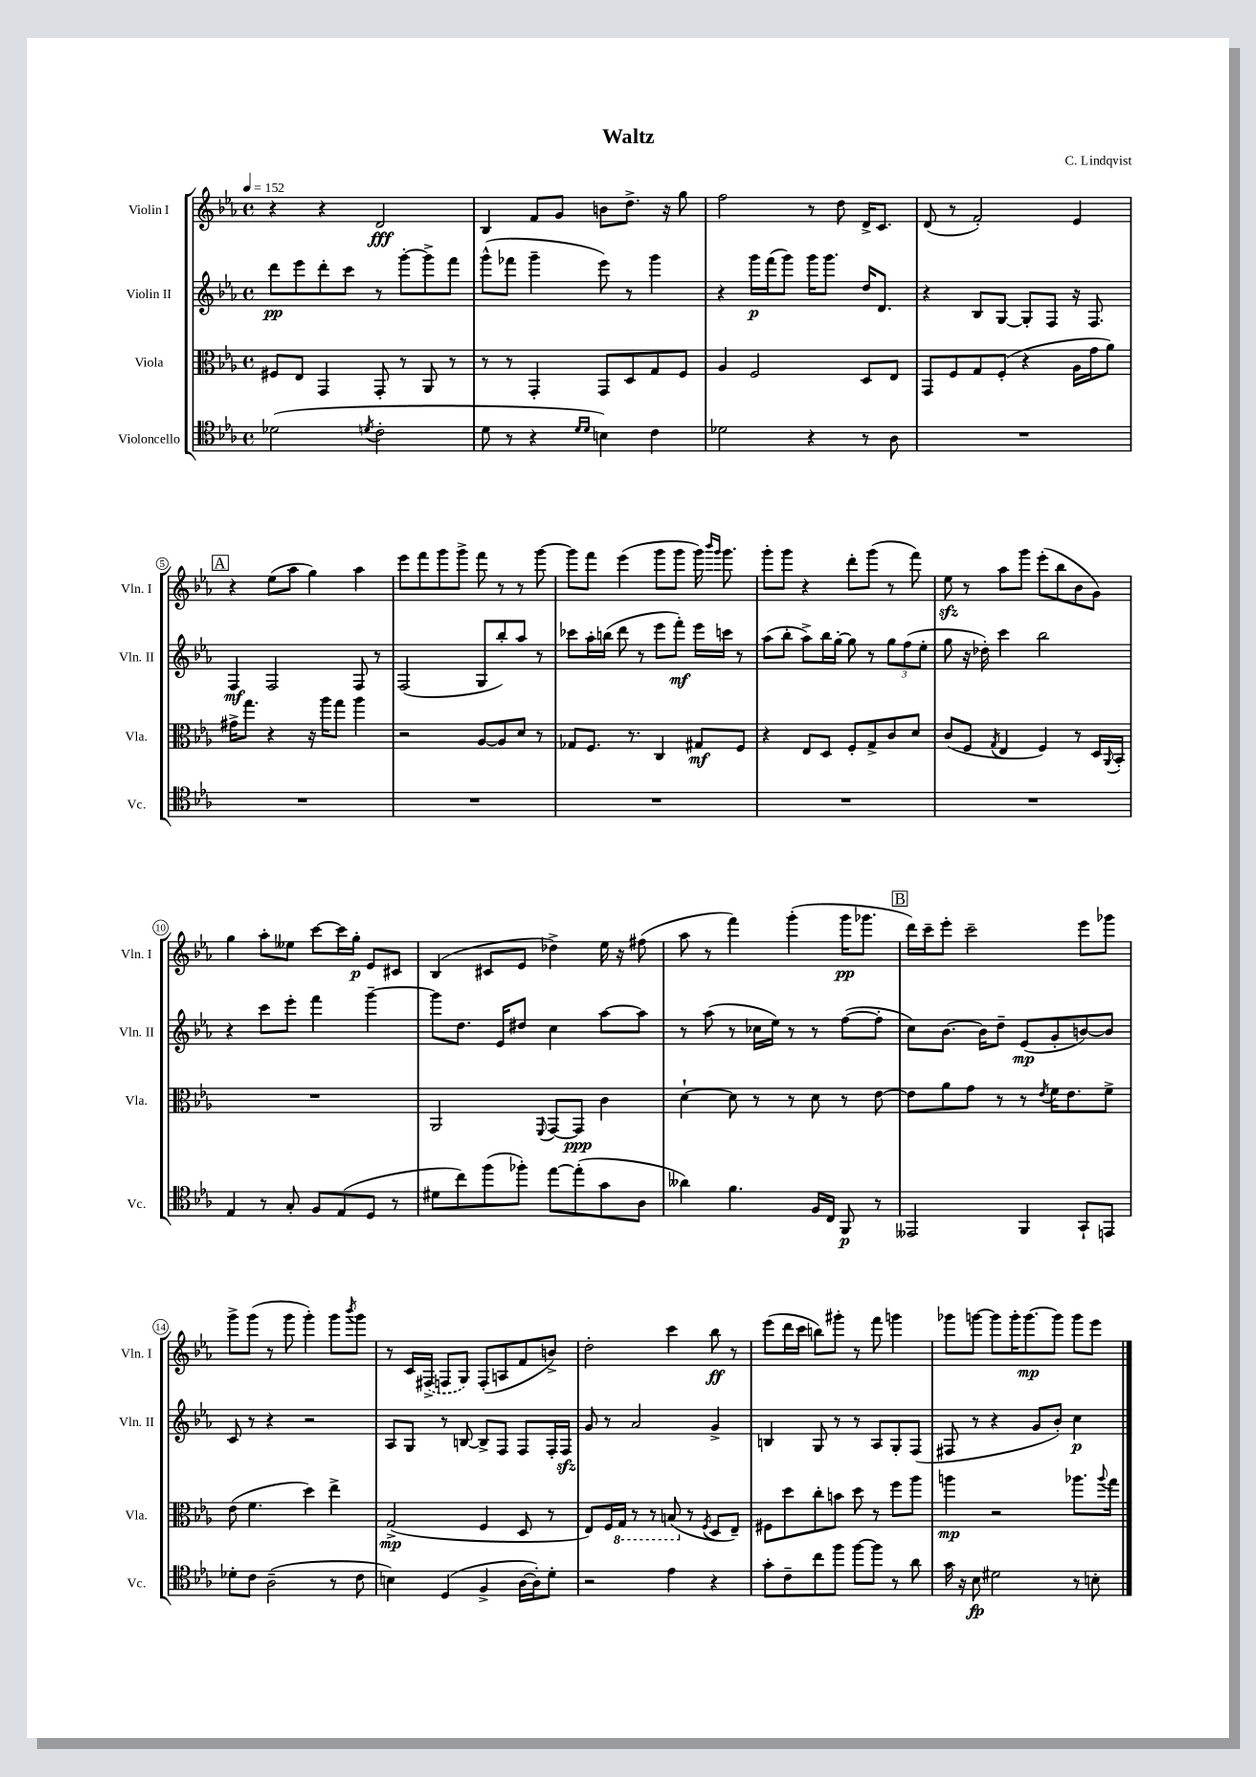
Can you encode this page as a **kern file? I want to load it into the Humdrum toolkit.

**kern	**dynam	**kern	**dynam	**kern	**dynam	**kern	**dynam
*part4	*part4	*part3	*part3	*part2	*part2	*part1	*part1
*staff4	*staff4	*staff3	*staff3	*staff2	*staff2	*staff1	*staff1
*I"Violoncello	*	*I"Viola	*	*I"Violin II	*	*I"Violin I	*
*I'Vc.	*	*I'Vla.	*	*I'Vln. II	*	*I'Vln. I	*
*clefC4	*	*clefC3	*	*clefG2	*	*clefG2	*
*k[b-e-a-]	*	*k[b-e-a-]	*	*k[b-e-a-]	*	*k[b-e-a-]	*
*M4/4	*	*M4/4	*	*M4/4	*	*M4/4	*
*met(c)	*	*met(c)	*	*met(c)	*	*met(c)	*
*MM152	*	*MM152	*	*MM152	*	*MM152	*
=1	=1	=1	=1	=1	=1	=1	=1
(2d-X\	.	8F#X/L	.	8ddd\L	pp	4r	.
.	.	8E-/J	.	8eee-\	.	.	.
.	.	4GG/	.	8ddd'\	.	4r	.
.	.	.	.	8ccc\J	.	.	.
8qdn/	.	.	.	.	.	.	.
2c'\	.	8GG'/	.	8r	.	2d/	fff
.	.	8r	.	[8ggg'\L	.	.	.
.	.	8AA-/	.	8ggg^\]	.	.	.
.	.	8r	.	8fff\J	.	.	.
=2	=2	=2	=2	=2	=2	=2	=2
8d\	.	8r	.	(8ggg^^\L	.	4B-/	.
8r	.	8r	.	8fff-X\J	.	.	.
4r	.	4GG'/	.	4ggg~\	.	8f/L	.
.	.	.	.	.	.	8g/J	.
16qqd/LL	.	.	.	.	.	.	.
16qqd/JJ	.	.	.	.	.	.	.
4Bn\)	.	8GG/L	.	8eee-\)	.	8bn\L	.
.	.	8D/	.	8r	.	8.dd^\J	.
4c\	.	8G/	.	4ggg\	.	.	.
.	.	.	.	.	.	16r	.
.	.	8F/J	.	.	.	8gg\	.
=3	=3	=3	=3	=3	=3	=3	=3
2d-X\	.	4A-/	.	4r	.	2ff\	.
.	.	2F/	.	16ggg\LL	p	.	.
.	.	.	.	(16fff\J	.	.	.
.	.	.	.	8ggg\J)	.	.	.
4r	.	.	.	16ggg\KL	.	8r	.
.	.	.	.	8.ggg\J	.	.	.
.	.	.	.	.	.	8dd\	.
8r	.	8D/L	.	16dd/KL	.	16d^/KL	.
.	.	.	.	8.d/J	.	8.c/J	.
8A-\	.	8E-/J	.	.	.	.	.
=4	=4	=4	=4	=4	=4	=4	=4
1r	.	8GG/L	.	4r	.	(8d/	.
.	.	8F/	.	.	.	8r	.
.	.	8G/	.	8B-/L	.	2f'/)	.
.	.	(8F'/J	.	[8G/J	.	.	.
.	.	4r	.	8G'/L]	.	.	.
.	.	.	.	8F/J	.	.	.
.	.	16A-\LL	.	16r	.	4e-/	.
.	.	16g\J	.	8.F/	.	.	.
.	.	8a-\J)	.	.	.	.	.
!!LO:LB:g=z
!!LO:REH:place=s1:t=A
=5	=5	=5	=5	=5	=5	=5	=5
1r	.	16g#X^\KL	.	4F/	mf	4r	.
.	.	8.gg\J	.	.	.	.	.
.	.	4r	.	2F/	.	(8ee-\L	.
.	.	.	.	.	.	8aa-\J	.
.	.	16r	.	.	.	4gg\)	.
.	.	16aa-\KL	.	.	.	.	.
.	.	8gg\J	.	.	.	.	.
.	.	4aa-\	.	8F/	.	4aa-\	.
.	.	.	.	8r	.	.	.
=6	=6	=6	=6	=6	=6	=6	=6
1r	.	2r	.	(2F/	.	8eee-\L	.
.	.	.	.	.	.	8fff\	.
.	.	.	.	.	.	8ggg\	.
.	.	.	.	.	.	8ggg^\J	.
.	.	[8A-/L	.	8G/L	.	8fff\	.
.	.	8A-/]	.	8bb-'/)	.	8r	.
.	.	8d/J	.	8aa-/J	.	8r	.
.	.	8r	.	8r	.	[8ggg\	.
=7	=7	=7	=7	=7	=7	=7	=7
1r	.	8G-X/L	.	8ccc-X\L	.	8ggg\L]	.
.	.	8.F/J	.	16aa-'\L	.	8fff\J	.
.	.	.	.	(16bbn\JJ	.	.	.
.	.	.	.	8ddd\	.	(4eee-\	.
.	.	8.r	.	.	.	.	.
.	.	.	.	8r	.	.	.
.	.	4C/	.	8eee-\L	.	8ggg\L	.
.	.	.	.	8fff'\J)	mf	8ggg\J	.
.	.	8G#X/L	mf	16eee-\LL	.	16ggg\)	.
.	.	.	.	.	.	16qqbbb-/LL	.
.	.	.	.	.	.	16qqggg/JJ	.
.	.	.	.	16cccn\JJ	.	8.ggg\	.
.	.	8F/J	.	8r	.	.	.
=8	=8	=8	=8	=8	=8	=8	=8
1r	.	4r	.	(8aa-\L	.	8ggg'\L	.
.	.	.	.	8bb-'\J	.	8ggg\J	.
.	.	8E-/L	.	8aa-^\L)	.	4r	.
.	.	8D/J	.	16bb-\L	.	.	.
.	.	.	.	[16gg'\JJ	.	.	.
.	.	8F'/L	.	8gg\]	.	8ddd'\L	.
.	.	8G^/	.	8r	.	(8ggg\J	.
.	.	8c/	.	12gg\L	.	8r	.
.	.	.	.	(12ff\	.	.	.
.	.	8d/J	.	.	.	8fff\)	.
.	.	.	.	12ee-'\J	.	.	.
=9	=9	=9	=9	=9	=9	=9	=9
1r	.	(8c/L	.	8gg\	.	8ee-zz\	.
.	.	8F/J	.	16r	.	8r	.
.	.	.	.	16dd-X'\)	.	.	.
.	.	8qG/	.	.	.	.	.
.	.	4E-/	.	4ccc\	.	8aa-\L	.
.	.	.	.	.	.	8ggg\J	.
.	.	4F/)	.	2bb-\	.	(8eee-'\L	.
.	.	.	.	.	.	8bb-\	.
.	.	8r	.	.	.	8b-\	.
.	.	16D/LL	.	.	.	8g\J)	.
.	.	8qqAA-/	.	.	.	.	.
.	.	16BB-'/JJ	.	.	.	.	.
!!LO:LB:g=z
=10	=10	=10	=10	=10	=10	=10	=10
4E-/	.	1r	.	4r	.	4gg\	.
8r	.	.	.	8ccc\L	.	8aa-'\L	.
8G'/	.	.	.	8eee-'\J	.	8ee--X\J	.
8F/L	.	.	.	4fff\	.	[8ccc\L	.
(8E-/	.	.	.	.	.	16ccc\L]	.
.	.	.	.	.	.	16gg'\JJ	p
8D/J	.	.	.	[4ggg~\	.	8e-/L	.
8r	.	.	.	.	.	8c#X/J	.
=11	=11	=11	=11	=11	=11	=11	=11
8d#X\L	.	2AA-/	.	8ggg\L]	.	(4B-/	.
8cc\)	.	.	.	8.dd\J	.	.	.
(8ff\	.	.	.	.	.	8c#X/L	.
.	.	.	.	16e-/KL	.	.	.
8ff-X'\J)	.	.	.	8dd#X/J	.	8e-/J	.
.	.	8qqFF/	.	.	.	.	.
[8ee-\L	.	[8GG/L	.	4cc\	.	4dd-X^\)	.
(8ee-'\]	.	8GG/J]	ppp	.	.	.	.
8g\	.	4c\	.	[8aa-\L	.	16ee-\	.
.	.	.	.	.	.	16r	.
8A-\J	.	.	.	8aa-\J]	.	(8ff#X\	.
=12	=12	=12	=12	=12	=12	=12	=12
4a--X\)	.	[4d`\	.	8r	.	8aa-\	.
.	.	.	.	(8aa-\	.	8r	.
4.f\	.	8d\]	.	8r	.	4fff\)	.
.	.	8r	.	16cc-X\LL	.	.	.
.	.	.	.	16ee-\JJ)	.	.	.
.	.	8r	.	8r	.	(4ggg'\	.
16F/LL	.	8d\	.	8r	.	.	.
16C/JJ	.	.	.	.	.	.	.
8FF/	p	8r	.	([8ff\L	.	16ggg\KL	pp
.	.	.	.	.	.	8.ggg-X\J	.
8r	.	[8e-\	.	8ff'\J]	.	.	.
!!LO:REH:place=s1:t=B
=13	=13	=13	=13	=13	=13	=13	=13
2EE--X/	.	8e-\L]	.	8cc\L)	.	16ddd\LL)	.
.	.	.	.	.	.	16ccc~\J	.
.	.	8a-\	.	[8.b-\J	.	8eee-'\J	.
.	.	8g\J	.	.	.	2ccc~\	.
.	.	.	.	16b-\KL]	.	.	.
.	.	8r	.	8dd~\J	.	.	.
4FF/	.	8r	.	(8e-/L	mp	.	.
.	.	8qe-/	.	.	.	.	.
.	.	16f\KL	.	8g'/	.	.	.
.	.	8.e-\	.	.	.	.	.
8GG`/L	.	.	.	[8bn/)	.	8eee-\L	.
8EEn/J	.	8f^\J	.	8b/J]	.	8ggg-X\J	.
!!LO:LB:g=z
=14	=14	=14	=14	=14	=14	=14	=14
8d-X'\L	.	(8e-\	.	8c/	.	8ggg^\L	.
8c\J	.	4.f\	.	8r	.	(8ggg\J	.
(2A-~\	.	.	.	4r	.	8r	.
.	.	.	.	.	.	8ggg\	.
.	.	4dd\)	.	2r	.	4ggg'\)	.
8r	.	4ee-^\	.	.	.	8ggg\L	.
.	.	.	.	.	.	8qbbb-/	.
8c\	.	.	.	.	.	8ggg\J	.
=15	=15	=15	=15	=15	=15	=15	=15
4Bn\)	.	(2G^/	mp	8A-/L	.	8r	.
.	.	.	.	8G/J	.	16c/LL	.
.	.	.	.	.	.	(16F#X^/JJ	.
(4D/	.	.	.	8r	.	8Fn/L	.
.	.	.	.	[8Bn/	.	8G/J)	.
4F^/	.	4F/	.	8B^/L]	.	(8F'/L	.
.	.	.	.	8F/J	.	8An/	.
[16A-\LL	.	8D/	.	8F/L	.	8f/	.
16A-'\J])	.	.	.	.	.	.	.
8d'\J	.	8r	.	16F'/L	.	8bn^/J)	.
.	.	.	.	16Fzz/JJ	.	.	.
=16	=16	=16	=16	=16	=16	=16	=16
2r	.	8E-/L)	.	8g/	.	2dd'\	.
.	.	16F/L	.	8r	.	.	.
*	*	*8ba	*	*	*	*	*
.	.	16GG/JJ	.	.	.	.	.
.	.	8r	.	2a-/	.	.	.
.	.	8r	.	.	.	.	.
4e-\	.	(8BBn/	.	.	.	4ccc\	.
*	*	*X8ba	*	*	*	*	*
.	.	8r	.	.	.	.	.
.	.	8qF/	.	.	.	.	.
4r	.	8D/L	.	4g^/	.	8bb-\	ff
.	.	8E-~/J)	.	.	.	8r	.
=17	=17	=17	=17	=17	=17	=17	=17
8g'\L	.	8F#X\L	.	4Bn/	.	(8eee-\L	.
8c~\	.	8dd\	.	.	.	16ddd\L	.
.	.	.	.	.	.	16ccc\JJ	.
8cc\	.	8cc'\	.	8G/	.	8bbn\L)	.
8ff\J	.	8bn\J	.	8r	.	8ggg#X'\J	.
[8ff\L	.	8dd\	.	8r	.	8r	.
8ff\J]	.	8r	.	8A-/L	.	8fff\	.
8r	.	8ff\L	.	8G'/	.	4gggn\	.
8a-\	.	8aa-\J	.	(8F/J	.	.	.
=18	=18	=18	=18	=18	=18	=18	=18
16g\	.	4aan\	mp	8F#X/	.	8ggg-X\L	.
16r	.	.	.	.	.	.	.
8B-\	fp	.	.	8r	.	[8gggn\J	.
2d#X\	.	2r	.	4r	.	8ggg\L]	.
.	.	.	.	.	.	16ggg'\K	.
.	.	.	.	.	.	[8.ggg\	mp
.	.	.	.	8g/L	.	.	.
.	.	.	.	8b-'/J)	.	8ggg\J]	.
8r	.	8.aa-X\L	.	4cc\	p	8ggg\L	.
8Bn'\	.	.	.	.	.	8eee-\J	.
.	.	8qqaa-/	.	.	.	.	.
.	.	16gg\Jk	.	.	.	.	.
==	==	==	==	==	==	==	==
*-	*-	*-	*-	*-	*-	*-	*-
